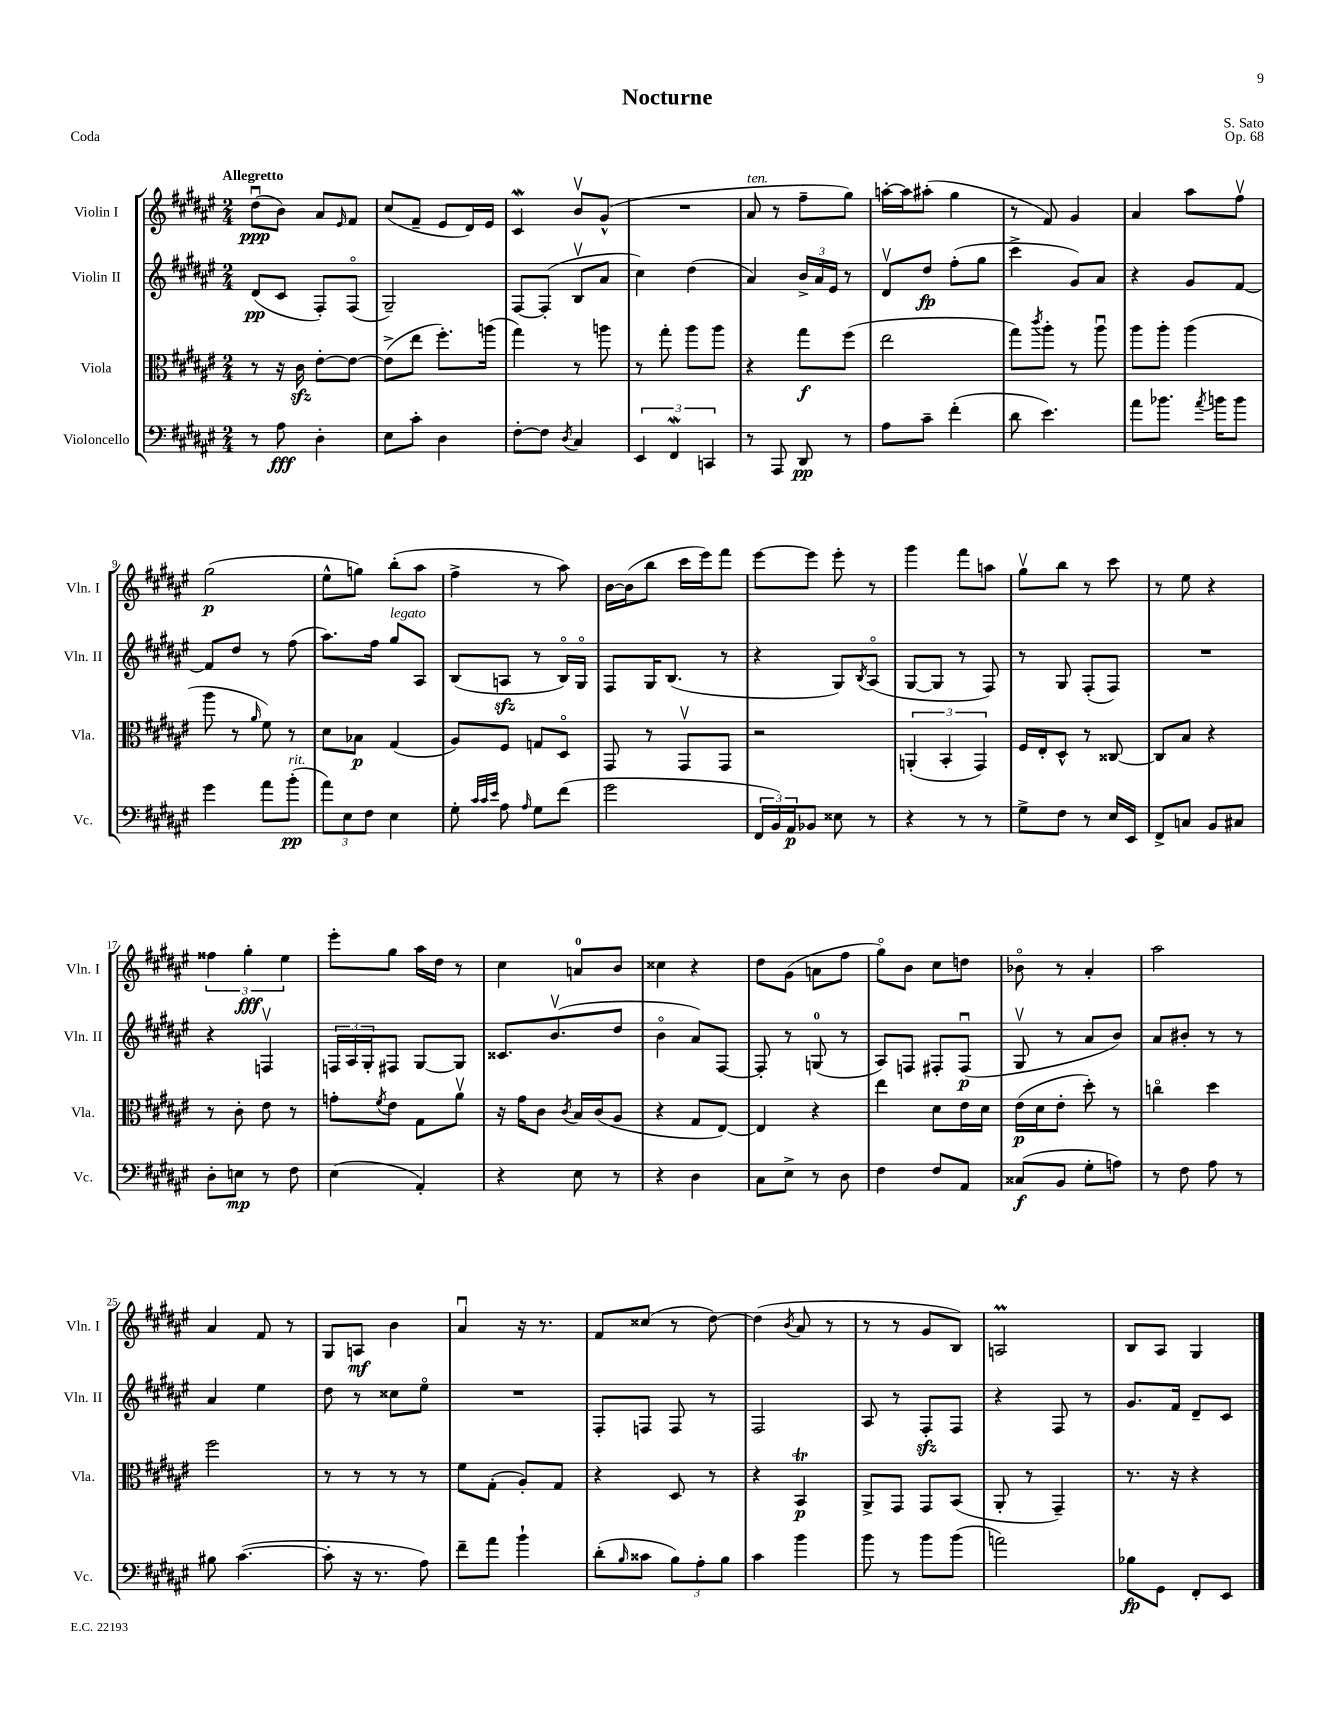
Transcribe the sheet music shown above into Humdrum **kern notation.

**kern	**dynam	**kern	**dynam	**kern	**dynam	**kern	**dynam
*part4	*part4	*part3	*part3	*part2	*part2	*part1	*part1
*staff4	*staff4	*staff3	*staff3	*staff2	*staff2	*staff1	*staff1
*I"Violoncello	*	*I"Viola	*	*I"Violin II	*	*I"Violin I	*
*I'Vc.	*	*I'Vla.	*	*I'Vln. II	*	*I'Vln. I	*
*clefF4	*	*clefC3	*	*clefG2	*	*clefG2	*
*k[f#c#g#d#a#e#]	*	*k[f#c#g#d#a#e#]	*	*k[f#c#g#d#a#e#]	*	*k[f#c#g#d#a#e#]	*
*M2/4	*	*M2/4	*	*M2/4	*	*M2/4	*
=1	=1	=1	=1	=1	=1	=1	=1
!	!	!	!	!	!	!LO:TX:a:B:t=Allegretto	!
8r	.	8r	.	(8d#/L	pp	(8dd#u\L	ppp
8A#\	fff	16r	.	8c#/J	.	8b\J)	.
.	.	16c#zz\	.	.	.	.	.
4D#'\	.	[8e#'\L	.	8F#'/L)	.	8a#/L	.
.	.	.	.	.	.	16qqe#/	.
.	.	8e#\J_	.	(8F#/J	.	8f#/J	.
=2	=2	=2	=2	=2	=2	=2	=2
8E#\L	.	(8e#^\L]	.	2G#~/)	.	(8cc#/L	.
8c#'\J	.	8ee#\J	.	.	.	8f#~/J	.
4D#\	.	8.ff#'\L)	.	.	.	8e#/L	.
.	.	.	.	.	.	16d#/L)	.
.	.	(16aan\Jk	.	.	.	16e#/JJ	.
=3	=3	=3	=3	=3	=3	=3	=3
[8F#'\L	.	4gg#\)	.	[8F#/L	.	4c#W/	.
8F#\J]	.	.	.	(8F#'/J]	.	.	.
8qD#/	.	.	.	.	.	.	.
4C#/	.	8r	.	8Bv/L	.	8bv/L	.
.	.	8aan\	.	8a#/J	.	(8g#^^/J	.
=4	=4	=4	=4	=4	=4	=4	=4
6EE#/	.	8r	.	4cc#\)	.	2r	.
.	.	8gg#'\	.	.	.	.	.
6FF#w/	.	.	.	.	.	.	.
.	.	8aa#\L	.	(4dd#\	.	.	.
6CCn/	.	.	.	.	.	.	.
.	.	8aa#\J	.	.	.	.	.
=5	=5	=5	=5	=5	=5	=5	=5
!	!	!	!	!	!	!LO:TX:a:i:t=ten.	!
8r	.	4r	.	4a#/)	.	8a#/	.
8AAA#/	.	.	.	.	.	8r	.
8DD#/	pp	8gg#\L	f	24b^/LL	.	8ff#~\L	.
.	.	.	.	24a#/	.	.	.
.	.	.	.	24e#/JJ	.	.	.
8r	.	(8ff#\J	.	8r	.	8gg#\J)	.
=6	=6	=6	=6	=6	=6	=6	=6
8A#\L	.	2ee#\	.	8d#v/L	.	[16aan'\LL	.
.	.	.	.	.	.	16aa\J]	.
8c#~\J	.	.	.	8dd#/J	fp	(8aa#X'\J	.
(4f#'\	.	.	.	(8ff#'\L	.	4gg#\	.
.	.	.	.	8gg#\J	.	.	.
=7	=7	=7	=7	=7	=7	=7	=7
8d#\	.	8gg#\L)	.	4ccc#^\	.	8r	.
.	.	8qccc#/	.	.	.	.	.
4.e#\)	.	8aa#'\J	.	.	.	8f#/)	.
.	.	8r	.	8g#/L)	.	4g#/	.
.	.	8aa#u\	.	8a#/J	.	.	.
=8	=8	=8	=8	=8	=8	=8	=8
8a#\L	.	8aa#\L	.	4r	.	4a#/	.
8.b-X\J	.	8aa#'\J	.	.	.	.	.
.	.	(4aa#\	.	8g#/L	.	8aa#\L	.
8qa#/	.	.	.	.	.	.	.
16bn\KL	.	.	.	.	.	.	.
8b\J	.	.	.	[8f#/J	.	8ff#v\J	.
!!LO:LB:g=z
=9	=9	=9	=9	=9	=9	=9	=9
4g#\	.	8aa#\	.	8f#/L]	.	(2gg#\	p
.	.	8r	.	8dd#/J	.	.	.
.	.	16qqa#/	.	.	.	.	.
8a#\L	.	8f#\)	.	8r	.	.	.
!LO:TX:a:i:t=rit.	!	!	!	!	!	!	!
(8b'\J	pp	8r	.	(8ff#\	.	.	.
=10	=10	=10	=10	=10	=10	=10	=10
12a#\L)	.	8d#\L	.	8.aa#\L)	.	8ee#^^\L	.
12E#\	.	.	.	.	.	.	.
.	.	8B-X\J	p	.	.	8ggn\J)	.
12F#\J	.	.	.	.	.	.	.
.	.	.	.	16ff#\Jk	.	.	.
!	!	!	!	!LO:TX:a:i:t=legato	!	!	!
4E#\	.	(4G#/	.	8gg#/L	.	(8bb'\L	.
.	.	.	.	8A#/J	.	8aa#\J	.
=11	=11	=11	=11	=11	=11	=11	=11
8G#'\	.	8A#/L)	.	(8B/L	.	4ff#^\	.
32qqc#/LLL	.	.	.	.	.	.	.
32qqc#/	.	.	.	.	.	.	.
32qqe#/JJJ	.	.	.	.	.	.	.
8A#\	.	8F#/J	.	8Anzz/J	.	.	.
16qqA#/	.	.	.	.	.	.	.
8G#\L	.	8Gn/L	.	8r	.	8r	.
(8f#\J	.	8D#/J	.	16B/LL)	.	8aa#\)	.
.	.	.	.	16G#/JJ	.	.	.
=12	=12	=12	=12	=12	=12	=12	=12
2g#\	.	8GG#/	.	8F#/L	.	[16b\LL	.
.	.	.	.	.	.	(16b\J]	.
.	.	8r	.	16G#/K	.	8bb\J	.
.	.	.	.	(8.B/J	.	.	.
.	.	8GG#v/L	.	.	.	16ccc#\LL	.
.	.	.	.	.	.	16eee#\J)	.
.	.	8GG#/J	.	8r	.	8fff#\J	.
=13	=13	=13	=13	=13	=13	=13	=13
24FF#/LL	.	2r	.	4r	.	[8eee#\L	.
24BB/)	.	.	.	.	.	.	.
24AA#/J	p	.	.	.	.	.	.
8BB-X/J	.	.	.	.	.	8eee#\J]	.
8E##X\	.	.	.	8G#/L)	.	8eee#'\	.
.	.	.	.	8qB/	.	.	.
8r	.	.	.	(8A#/J	.	8r	.
=14	=14	=14	=14	=14	=14	=14	=14
4r	.	(6AAn'/	.	[8G#/L	.	4ggg#\	.
.	.	.	.	8G#/J]	.	.	.
.	.	6BB'/	.	.	.	.	.
8r	.	.	.	8r	.	8fff#\L	.
.	.	6GG#/)	.	.	.	.	.
8r	.	.	.	8F#/)	.	8aan\J	.
=15	=15	=15	=15	=15	=15	=15	=15
8G#^\L	.	16F#/LL	.	8r	.	8gg#v\L	.
.	.	16E#'/J	.	.	.	.	.
8F#\J	.	8D#^^/J	.	8G#/	.	8bb\J	.
8r	.	8r	.	(8F#'/L	.	8r	.
16E#/LL	.	[8C##X/	.	8F#/J)	.	8ccc#\	.
16EE#/JJ	.	.	.	.	.	.	.
=16	=16	=16	=16	=16	=16	=16	=16
8FF#^/L	.	8C##/L]	.	2r	.	8r	.
8Cn/J	.	8B/J	.	.	.	8ee#\	.
8BB/L	.	4r	.	.	.	4r	.
8C#X/J	.	.	.	.	.	.	.
!!LO:LB:g=z
=17	=17	=17	=17	=17	=17	=17	=17
8D#'\L	.	8r	.	4r	.	6ff##X\	.
8En\J	mp	8c#'\	.	.	.	.	.
.	.	.	.	.	.	6gg#'\	fff
8r	.	8e#\	.	4Fnv/	.	.	.
.	.	.	.	.	.	6ee#\	.
8F#\	.	8r	.	.	.	.	.
=18	=18	=18	=18	=18	=18	=18	=18
(4E#\	.	8gn'\L	.	24Fn/LL	.	8eee#'\L	.
.	.	.	.	24A#/	.	.	.
.	.	.	.	24G#'/J	.	.	.
.	.	8qf#/	.	.	.	.	.
.	.	8e#\J	.	8F#X/J	.	8gg#\J	.
4AA#'/)	.	8G#\L	.	[8G#/L	.	16aa#\LL	.
.	.	.	.	.	.	16dd#\JJ	.
.	.	8a#v\J	.	8G#/J]	.	8r	.
=19	=19	=19	=19	=19	=19	=19	=19
4r	.	16r	.	8.c##X/L	.	4cc#\	.
.	.	16g#\KL	.	.	.	.	.
.	.	8c#\J	.	.	.	.	.
.	.	.	.	(8.bv/	.	.	.
.	.	8qc#/	.	.	.	.	.
8E#\	.	16B/LL	.	.	.	8an/L	.
.	.	(16c#/J	.	.	.	.	.
8r	.	8A#/J	.	8dd#/J	.	8b/J	.
=20	=20	=20	=20	=20	=20	=20	=20
4r	.	4r	.	4b\	.	4cc##X\	.
4D#\	.	8G#/L	.	8a#/L)	.	4r	.
.	.	[8E#/J)	.	[8F#/J	.	.	.
=21	=21	=21	=21	=21	=21	=21	=21
8C#\L	.	4E#/]	.	8F#'/]	.	8dd#\L	.
8E#^\J	.	.	.	8r	.	(8g#\J	.
8r	.	4r	.	(8Gn/	.	8an\L	.
8D#\	.	.	.	8r	.	8ff#\J	.
=22	=22	=22	=22	=22	=22	=22	=22
4F#\	.	4ee#\	.	8A#/L)	.	8gg#\L)	.
.	.	.	.	8Fn/J	.	8b\J	.
8F#/L	.	8d#\L	.	8F#X'/L	.	8cc#\L	.
8AA#/J	.	16e#\L	.	(8F#u/J	p	8ddn\J	.
.	.	16d#\JJ	.	.	.	.	.
=23	=23	=23	=23	=23	=23	=23	=23
(8C##X/L	f	(16e#\LL	p	8G#v/	.	8b-X\	.
.	.	16d#\J	.	.	.	.	.
8BB/J	.	8e#'\J	.	8r	.	8r	.
8G#'\L	.	8dd#'\)	.	8a#/L	.	4a#'/	.
8An\J)	.	8r	.	8b/J)	.	.	.
=24	=24	=24	=24	=24	=24	=24	=24
8r	.	4ccn\	.	8a#/L	.	2aa#\	.
8F#\	.	.	.	8b#X'/J	.	.	.
8A#\	.	4dd#\	.	8r	.	.	.
8r	.	.	.	8r	.	.	.
!!LO:LB:g=z
=25	=25	=25	=25	=25	=25	=25	=25
8B#X\	.	2ff#\	.	4a#/	.	4a#/	.
([4.c#\	.	.	.	.	.	.	.
.	.	.	.	4ee#\	.	8f#/	.
.	.	.	.	.	.	8r	.
=26	=26	=26	=26	=26	=26	=26	=26
8c#'\]	.	8r	.	8dd#\	.	8G#/L	.
16r	.	8r	.	8r	.	8An/J	mf
8.r	.	.	.	.	.	.	.
.	.	8r	.	8cc##X\L	.	4b\	.
8A#\)	.	8r	.	8ee#\J	.	.	.
=27	=27	=27	=27	=27	=27	=27	=27
8f#~\L	.	8f#\L	.	2r	.	4a#u/	.
8a#\J	.	(8G#'\J	.	.	.	.	.
4b`\	.	8A#'/L)	.	.	.	16r	.
.	.	.	.	.	.	8.r	.
.	.	8G#/J	.	.	.	.	.
=28	=28	=28	=28	=28	=28	=28	=28
(8d#'\L	.	4r	.	8F#'/L	.	8f#/L	.
16qqB/	.	.	.	.	.	.	.
8c##X\J	.	.	.	8Fn/J	.	(8cc##X/J	.
12B\L)	.	8D#/	.	8F/	.	8r	.
12A#'\	.	.	.	.	.	.	.
.	.	8r	.	8r	.	[8dd#\)	.
12B\J	.	.	.	.	.	.	.
=29	=29	=29	=29	=29	=29	=29	=29
4c#\	.	4r	.	2F#/	.	(4dd#\]	.
.	.	.	.	.	.	8qb/	.
4b\	.	4BBT/	p	.	.	8a#/	.
.	.	.	.	.	.	8r	.
=30	=30	=30	=30	=30	=30	=30	=30
8b\	.	8AA#^/L	.	8A#/	.	8r	.
8r	.	8GG#/J	.	8r	.	8r	.
8b\L	.	8GG#/L	.	8F#zz'/L	.	8g#/L	.
(8b\J	.	(8BB/J	.	8F#/J	.	8B/J)	.
=31	=31	=31	=31	=31	=31	=31	=31
2an\)	.	8AA#'/	.	4r	.	2AnM/	.
.	.	8r	.	.	.	.	.
.	.	4GG#~/)	.	8F#/	.	.	.
.	.	.	.	8r	.	.	.
=32	=32	=32	=32	=32	=32	=32	=32
8B-X\L	fp	8.r	.	8.g#/L	.	8B/L	.
8GG#\J	.	.	.	.	.	8A#/J	.
.	.	16r	.	16f#/Jk	.	.	.
8FF#'/L	.	4r	.	8d#~/L	.	4G#/	.
8EE#/J	.	.	.	8c#/J	.	.	.
==	==	==	==	==	==	==	==
*-	*-	*-	*-	*-	*-	*-	*-
